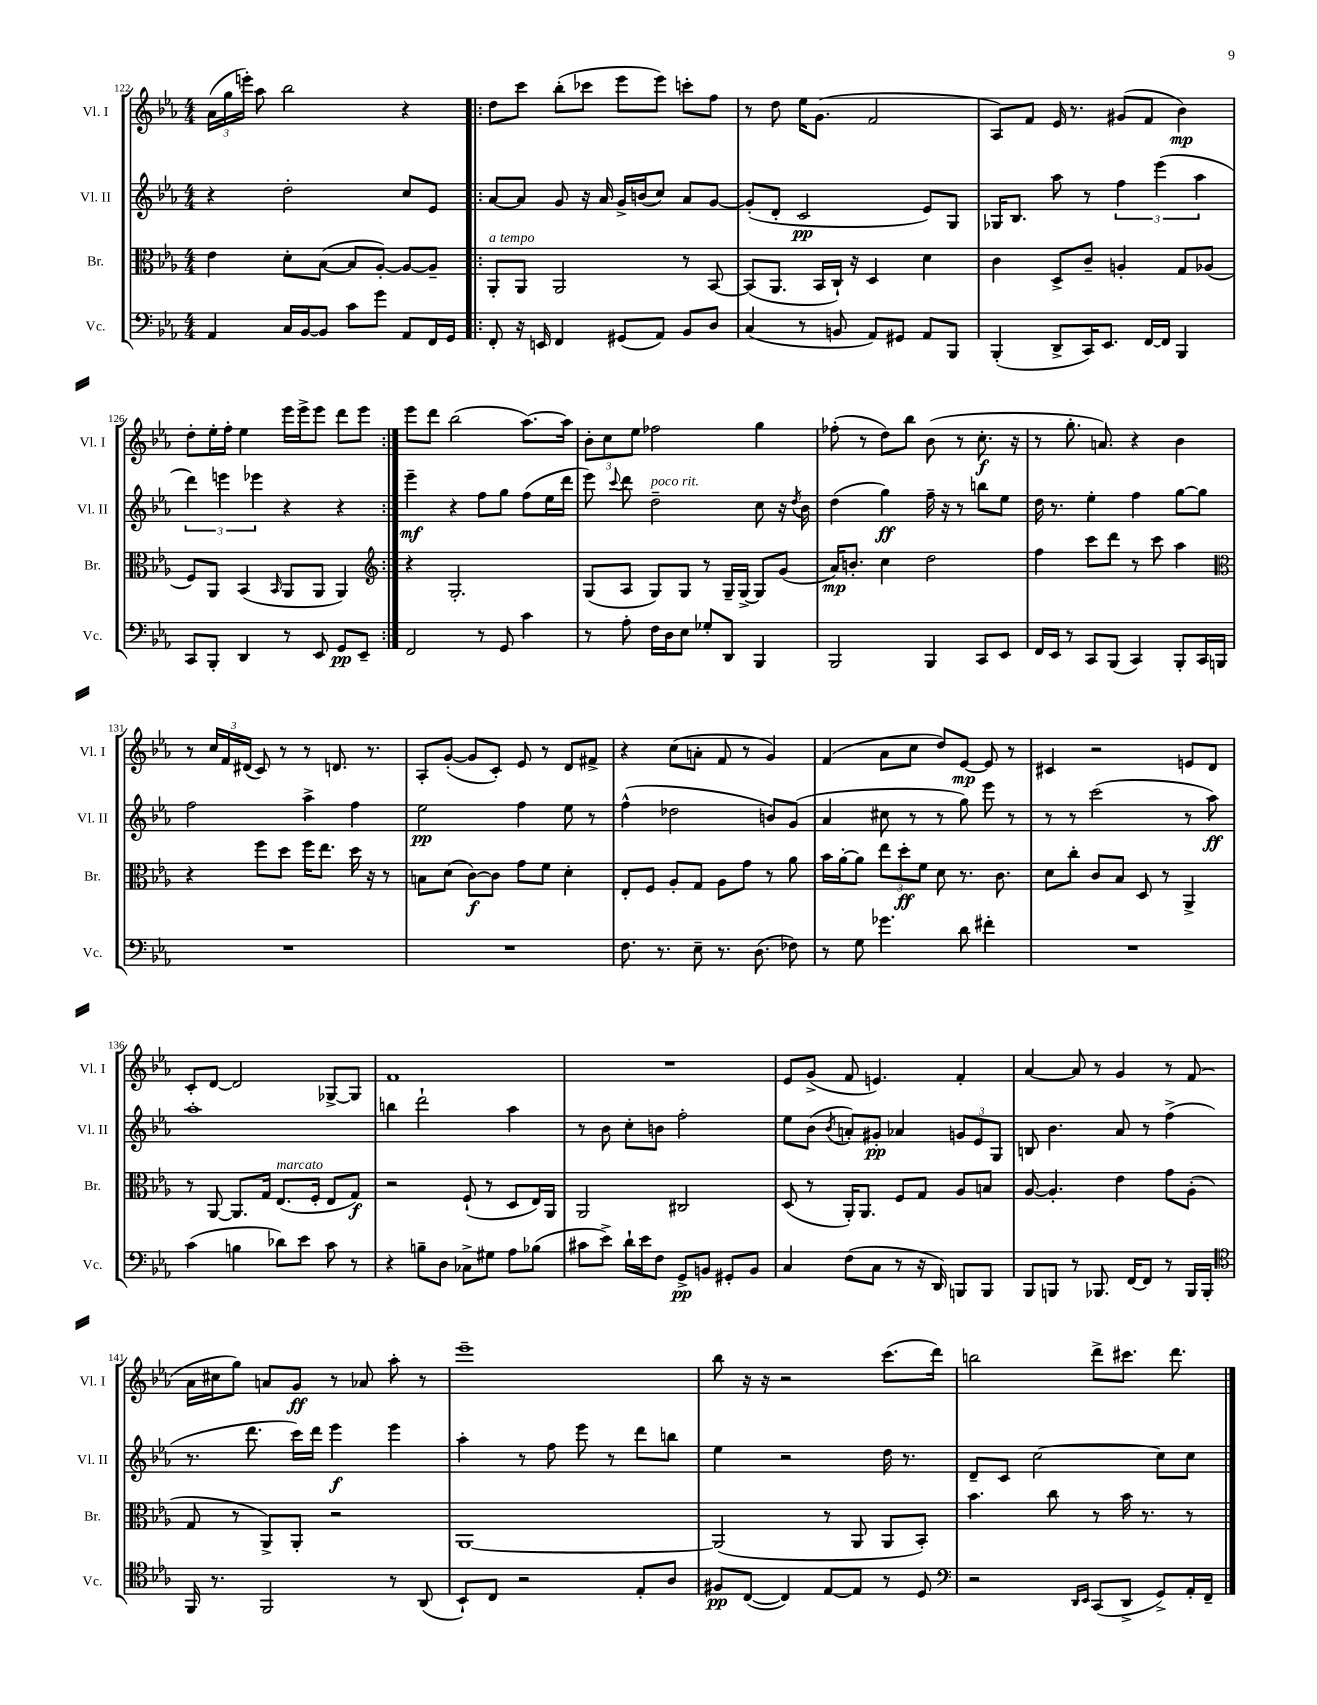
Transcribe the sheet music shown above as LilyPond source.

<<
\new StaffGroup <<
\new Staff = "s0" \with { instrumentName = "Vl. I" shortInstrumentName = "Vl. I" } {
    \clef treble \key ees \major \numericTimeSignature \time 4/4
    \autoBeamOff \tuplet 3/2 { aes'16[( g''16 e'''16]-.) } aes''8 bes''2 r4 |
    \repeat volta 2 { d''8[ c'''8] bes''8[-.( ces'''8] ees'''8[ ees'''8]) c'''8[-. f''8] |
    r8 d''8 ees''16[ g'8.]( f'2 |
    aes8[) f'8] ees'16 r8. gis'8[( f'8] bes'4\mp) |
    d''8[-. ees''16-. f''16]-. ees''4 ees'''16[ ees'''16-> ees'''8] d'''8[ ees'''8] | }
    ees'''8[ d'''8] bes''2( aes''8.[~) aes''16] |
    \tuplet 3/2 { bes'8[-. c''8 ees''8] } fes''2 g''4 |
    fes''8-.( r8 d''8[) bes''8] bes'8( r8 c''8.-.\f r16 |
    r8 g''8.-. a'8.) r4 bes'4 |
    r8 \tuplet 3/2 { c''16[ f'16 dis'16]( } c'8) r8 r8 d'8. r8. |
    aes8[-. g'8]~-.( g'8[ c'8]-.) ees'8 r8 d'8[ fis'8]-> |
    r4 c''8[( a'8]-. f'8 r8 g'4) |
    f'4( aes'8[ c''8] d''8[) ees'8]~\mp ees'8 r8 |
    cis'4 r2 e'8[ d'8] |
    c'8[-. d'8]~ d'2 ges8[~-> ges8] |
    f'1 |
    R1 |
    ees'8[ g'8]->( f'8 e'4.) f'4-. |
    aes'4~ aes'8 r8 g'4 r8 f'8( |
    aes'16[ cis''16 g''8]) a'8[ g'8]\ff r8 aes'8 aes''8-. r8 |
    ees'''1-- |
    bes''8 r16 r16 r2 c'''8.[( d'''16]) |
    b''2 d'''8[-> cis'''8.] d'''8. \bar "|." |
}
\new Staff = "s1" \with { instrumentName = "Vl. II" shortInstrumentName = "Vl. II" } {
    \clef treble \key ees \major \numericTimeSignature \time 4/4
    \autoBeamOff r4 d''2-. c''8[ ees'8] |
    \repeat volta 2 { aes'8[~ aes'8] g'8 r16 aes'16 g'16[-> b'16( c''8]) aes'8[ g'8]~ |
    g'8[-.( d'8]-. c'2\pp ees'8[) g8] |
    ges16[ bes8.] aes''8 r8 \tuplet 3/2 { f''4 ees'''4( aes''4 } |
    \tuplet 3/2 { d'''4) e'''4 ees'''4 } r4 r4 | }
    ees'''4--\mf r4 f''8[ g''8] f''8[( ees''16 d'''16] |
    ees'''8) \appoggiatura { c'''8 } d'''8 d''2--^\markup { \italic "poco rit." } c''8 r16 \acciaccatura { d''8 } bes'16 |
    d''4( g''4\ff) f''16-- r16 r8 b''8[ ees''8] |
    d''16 r8. ees''4-. f''4 g''8[~ g''8] |
    f''2 aes''4-> f''4 |
    ees''2\pp f''4 ees''8 r8 |
    f''4-^( des''2 b'8[) g'8]( |
    aes'4 cis''8 r8 r8 g''8) ees'''8 r8 |
    r8 r8 c'''2( r8 aes''8\ff) |
    aes''1-. |
    b''4 d'''2-! aes''4 |
    r8 bes'8 c''8[-. b'8] f''2-. |
    ees''8[ bes'8]( \acciaccatura { bes'8 } a'8[-.) gis'8]-.\pp aes'4 \tuplet 3/2 { g'8[ ees'8 g8] } |
    b8 bes'4. aes'8 r8 f''4->( |
    r8. d'''8. c'''16[) d'''16] ees'''4\f ees'''4 |
    aes''4-. r8 f''8 ees'''8 r8 d'''8[ b''8] |
    ees''4 r2 d''16 r8. |
    d'8[-- c'8] c''2~ c''8[ c''8] \bar "|." |
}
\new Staff = "s2" \with { instrumentName = "Br." shortInstrumentName = "Br." } {
    \clef alto \key ees \major \numericTimeSignature \time 4/4
    \autoBeamOff ees'4 d'8[-. bes8]~( bes8[ aes8]~-.) aes8[~ aes8]-- |
    \repeat volta 2 { aes,8[-.^\markup { \italic "a tempo" } aes,8] aes,2 r8 bes,8~ |
    bes,8[( aes,8.] bes,16[ c16]-!) r16 d4 d'4 |
    c'4 d8[-> c'8]-- a4-. g8[ aes8]( |
    f8[) aes,8] bes,4( \grace { bes,16 } aes,8[ aes,8] aes,4) | }
    \clef treble r4 g2.-. |
    g8[( aes8] g8[) g8] r8 g16[-- g16]~-> g8[ g'8]( |
    aes'16[\mp) b'8.]-. c''4 d''2 |
    f''4 c'''8[ d'''8] r8 c'''8 aes''4 |
    \clef alto r4 f''8[ d''8] f''16[ ees''8.] d''16 r16 r8 |
    b8[ d'8]( c'8[~\f) c'8] g'8[ f'8] d'4-. |
    ees8[-. f8] aes8[-. g8] aes8[ g'8] r8 aes'8 |
    bes'16[ aes'16~-. aes'8] \tuplet 3/2 { ees''8[ d''8-.\ff f'8] } d'8 r8. c'8. |
    d'8[ c''8]-. c'8[ bes8] d8 r8 aes,4-> |
    r8 aes,8~ aes,8.[ g16] ees8.[^\markup { \italic "marcato" }( f16]-. ees8[ g8]\f) |
    r2 f8-!( r8 d8[ ees16) aes,16] |
    aes,2 cis2 |
    d8( r8 aes,16[-.) aes,8.] f8[ g8] aes8[ b8] |
    aes8~ aes4.-. ees'4 g'8[ aes8]-.( |
    g8 r8 aes,8[->) aes,8]-. r2 |
    aes,1~ |
    aes,2( r8 aes,8 aes,8[ bes,8]-.) |
    bes'4. c''8 r8 bes'16 r8. r8 \bar "|." |
}
\new Staff = "s3" \with { instrumentName = "Vc." shortInstrumentName = "Vc." } {
    \clef bass \key ees \major \numericTimeSignature \time 4/4
    \autoBeamOff aes,4 c16[ bes,16~ bes,8] c'8[ g'8] aes,8[ f,16 g,16] |
    \repeat volta 2 { f,8-. r16 e,16 f,4 gis,8[( aes,8]) bes,8[ d8] |
    c4( r8 b,8 aes,8[) gis,8] aes,8[ bes,,8] |
    bes,,4-.( d,8[-> c,16) ees,8.] f,16[~ f,16] bes,,4 |
    c,8[ bes,,8]-. d,4 r8 ees,8 g,8[\pp ees,8]-- | }
    f,2 r8 g,8 c'4 |
    r8 aes8-. f16[ d16 ees8] ges8[-. d,8] bes,,4 |
    bes,,2 bes,,4 c,8[ ees,8] |
    f,16[ ees,16] r8 c,8[ bes,,8]( c,4) bes,,8[-. c,16 b,,16] |
    R1 |
    R1 |
    f8. r8. ees8-- r8. d8.( fes8) |
    r8 g8 ges'4. d'8 fis'4-. |
    R1 |
    c'4( b4 des'8[) ees'8] c'8 r8 |
    r4 b8[-- d8] ces8[-> gis8] aes8[ bes8]( |
    cis'8[ ees'8]->) d'16[-! ees'16 f8] g,8[->\pp b,8] gis,8[-. b,8] |
    c4 f8[( c8] r8 r16 d,16) b,,8[ b,,8] |
    bes,,8[ b,,8] r8 bes,,8. f,16[~ f,8] r8 bes,,16[ bes,,16]-. |
    \clef tenor f,16 r8. f,2 r8 aes,8( |
    bes,8[-!) c8] r2 ees8[-. aes8] |
    fis8[\pp c8]~( c4) ees8[~ ees8] r8 d8 |
    \clef bass r2 \grace { d,16[ ees,16] } c,8[( d,8]-> g,8[->) aes,16-. f,16]-- \bar "|." |
}
>>
>>
\layout { \context { \Score currentBarNumber = #122 } }
